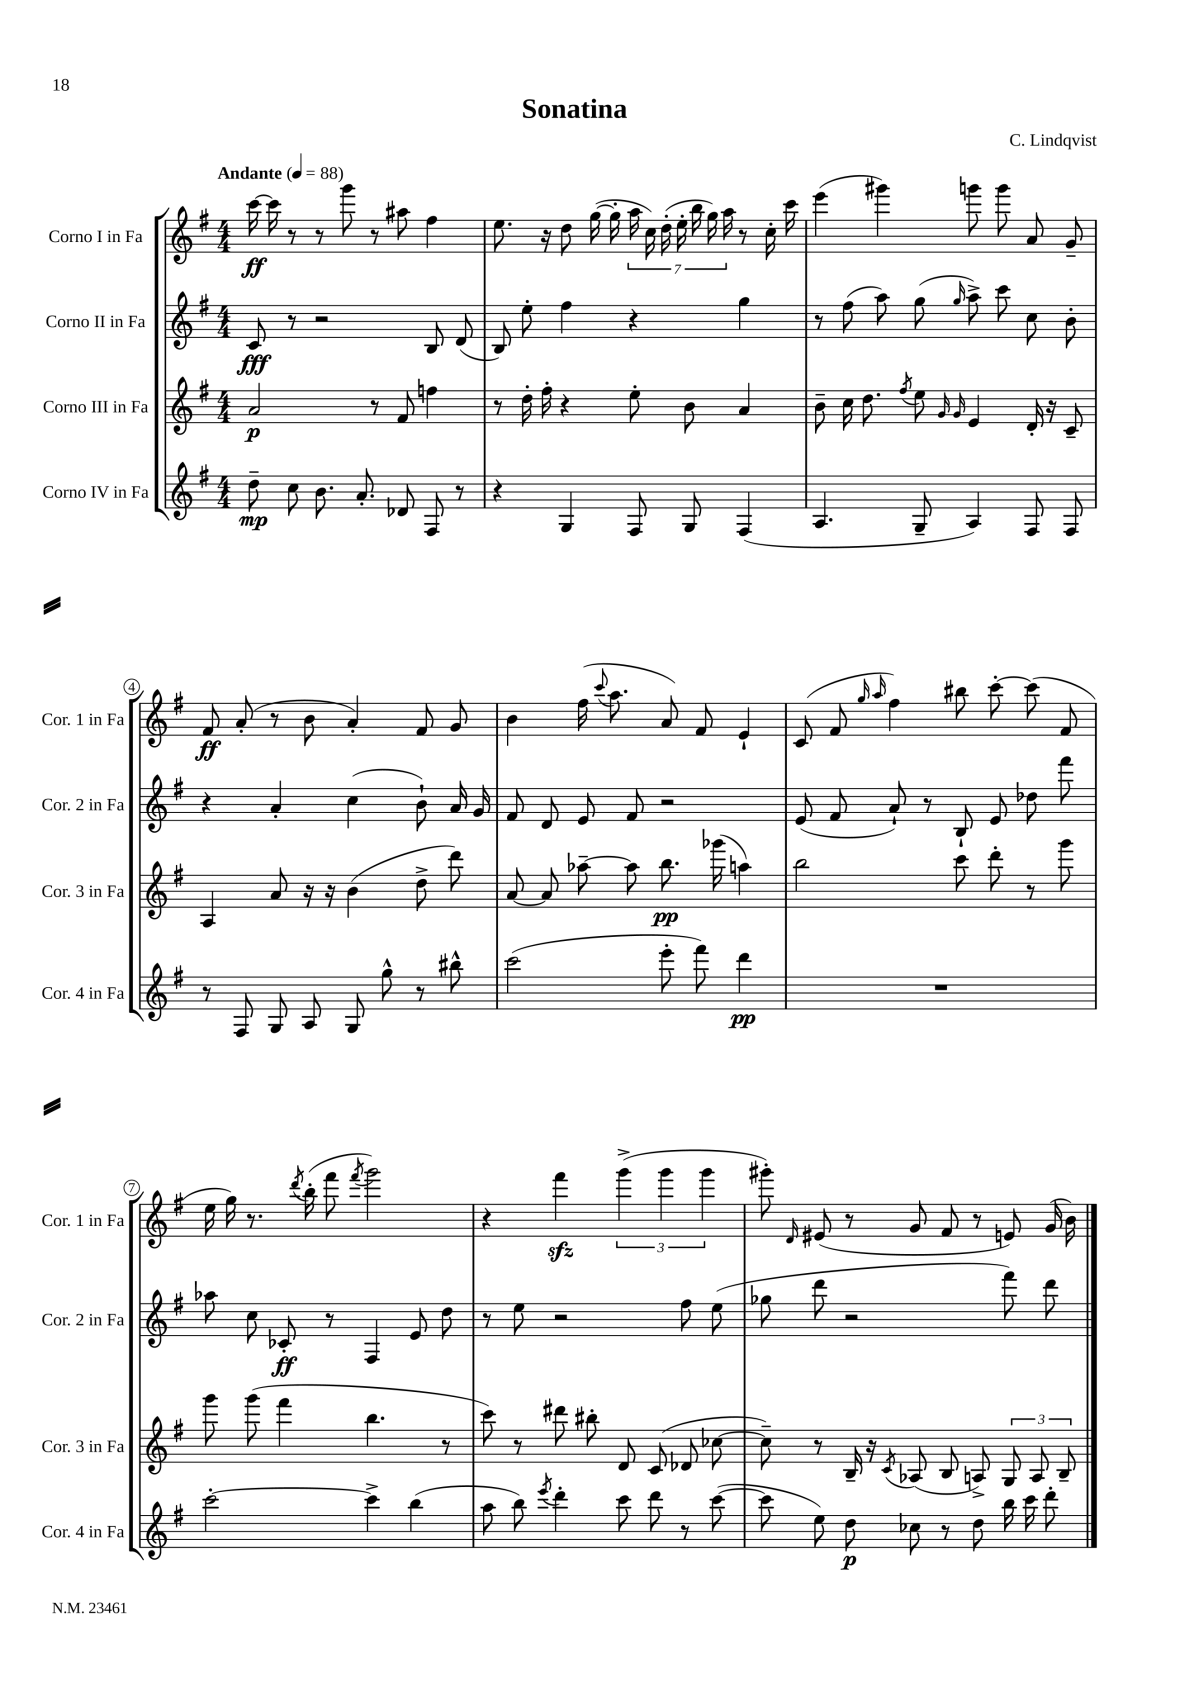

**kern	**dynam	**kern	**dynam	**kern	**dynam	**kern	**dynam
*part4	*part4	*part3	*part3	*part2	*part2	*part1	*part1
*staff4	*staff4	*staff3	*staff3	*staff2	*staff2	*staff1	*staff1
*I"Corno IV in Fa	*	*I"Corno III in Fa	*	*I"Corno II in Fa	*	*I"Corno I in Fa	*
*I'Cor. 4 in Fa	*	*I'Cor. 3 in Fa	*	*I'Cor. 2 in Fa	*	*I'Cor. 1 in Fa	*
*clefG2	*	*clefG2	*	*clefG2	*	*clefG2	*
*k[f#]	*	*k[f#]	*	*k[f#]	*	*k[f#]	*
*M4/4	*	*M4/4	*	*M4/4	*	*M4/4	*
*MM88	*	*MM88	*	*MM88	*	*MM88	*
=1	=1	=1	=1	=1	=1	=1	=1
!	!	!	!	!	!	!LO:TX:a:B:t=Andante	!
8dd~\	mp	2a/	p	8c/	fff	[16ccc\	ff
.	.	.	.	.	.	16ccc\]	.
8cc\	.	.	.	8r	.	8r	.
8.b\	.	.	.	2r	.	8r	.
.	.	.	.	.	.	8ggg\	.
8.a'/	.	.	.	.	.	.	.
.	.	8r	.	.	.	8r	.
8d-X/	.	8f#/	.	.	.	8aa#X\	.
8F#/	.	4ffn\	.	8B/	.	4ff#\	.
8r	.	.	.	(8d/	.	.	.
=2	=2	=2	=2	=2	=2	=2	=2
4r	.	8r	.	8B/)	.	8.ee\	.
.	.	16dd'\	.	8ee'\	.	.	.
.	.	16ff#'\	.	.	.	16r	.
4G/	.	4r	.	4ff#\	.	8dd\	.
.	.	.	.	.	.	([16gg\	.
.	.	.	.	.	.	16gg'\]	.
8F#/	.	8ee'\	.	4r	.	28aa\	.
.	.	.	.	.	.	28cc\)	.
.	.	.	.	.	.	(28dd'\	.
.	.	.	.	.	.	28ee'\	.
8G/	.	8b\	.	.	.	.	.
.	.	.	.	.	.	28bb\	.
.	.	.	.	.	.	28gg\)	.
.	.	.	.	.	.	28aa\	.
(4F#/	.	4a/	.	4gg\	.	8r	.
.	.	.	.	.	.	16cc'\	.
.	.	.	.	.	.	16ccc\	.
=3	=3	=3	=3	=3	=3	=3	=3
4.A/	.	8b~\	.	8r	.	(4eee\	.
.	.	16cc\	.	(8ff#\	.	.	.
.	.	8.dd\	.	.	.	.	.
.	.	.	.	8aa\)	.	4ggg#X\)	.
.	.	8qff#/	.	.	.	.	.
8G~/	.	8ee\	.	(8gg\	.	.	.
.	.	16qqg/	.	.	.	.	.
.	.	16qqg/	.	16qqgg/	.	.	.
4A/)	.	4e/	.	8aa^\)	.	8gggn\	.
.	.	.	.	8ccc\	.	8ggg\	.
8F#/	.	16d'/	.	8cc\	.	8a/	.
.	.	16r	.	.	.	.	.
8F#/	.	8c~/	.	8b'\	.	8g~/	.
!!LO:LB:g=z
=4	=4	=4	=4	=4	=4	=4	=4
8r	.	4A/	.	4r	.	8f#/	ff
8F#/	.	.	.	.	.	(8a'/	.
8G/	.	8a/	.	4a'/	.	8r	.
8A/	.	16r	.	.	.	8b\	.
.	.	16r	.	.	.	.	.
8G/	.	(4b\	.	(4cc\	.	4a'/)	.
8gg^^\	.	.	.	.	.	.	.
8r	.	8dd^\	.	8b`\)	.	8f#/	.
8bb#X^^\	.	8ddd\)	.	16a/	.	8g/	.
.	.	.	.	16g/	.	.	.
=5	=5	=5	=5	=5	=5	=5	=5
(2ccc\	.	[8a/	.	8f#/	.	4b\	.
.	.	8a/]	.	8d/	.	.	.
.	.	[8aa-X~\	.	8e/	.	(16ff#\	.
.	.	.	.	.	.	8qqccc/	.
.	.	.	.	.	.	8.aa\	.
.	.	8aa-\]	.	8f#/	.	.	.
8eee'\	.	8.bb\	pp	2r	.	8a/)	.
8fff#\)	.	.	.	.	.	8f#/	.
.	.	(16ggg-X\	.	.	.	.	.
4ddd\	pp	4aan\)	.	.	.	4e`/	.
=6	=6	=6	=6	=6	=6	=6	=6
1r	.	2bb\	.	(8e/	.	(8c/	.
.	.	.	.	8f#/	.	8f#/	.
.	.	.	.	.	.	16qqgg/	.
.	.	.	.	.	.	16qqaa/	.
.	.	.	.	8a`/)	.	4ff#\)	.
.	.	.	.	8r	.	.	.
.	.	8ccc\	.	8B`/	.	8bb#X\	.
.	.	8ddd'\	.	8e/	.	[8ccc'\	.
.	.	8r	.	8dd-X\	.	(8ccc\]	.
.	.	8ggg\	.	8fff#\	.	8f#/	.
!!LO:LB:g=z
=7	=7	=7	=7	=7	=7	=7	=7
[2ccc'\	.	8ggg\	.	8aa-X\	.	16ee\	.
.	.	.	.	.	.	16gg\)	.
.	.	(8ggg\	.	8cc\	.	8.r	.
.	.	4fff#\	.	8c-X'/	ff	.	.
.	.	.	.	.	.	8qddd/	.
.	.	.	.	.	.	(16bb'\	.
.	.	.	.	8r	.	8fff#\	.
.	.	.	.	.	.	8qfff#/	.
4ccc^\]	.	4.bb\	.	4F#/	.	2ggg\)	.
(4bb\	.	.	.	8e/	.	.	.
.	.	8r	.	8dd\	.	.	.
=8	=8	=8	=8	=8	=8	=8	=8
8aa\	.	8ccc\)	.	8r	.	4r	.
8bb\)	.	8r	.	8ee\	.	.	.
8qeee/	.	.	.	.	.	.	.
4ddd'\	.	8ddd#X\	.	2r	.	4fff#zz\	.
.	.	8bb#X'\	.	.	.	.	.
8ccc\	.	8d/	.	.	.	(6ggg^\	.
8ddd\	.	(8c/	.	.	.	.	.
.	.	.	.	.	.	6ggg\	.
8r	.	8d-X/	.	8ff#\	.	.	.
.	.	.	.	.	.	6ggg\	.
([8ccc\	.	[8cc-X\	.	(8ee\	.	.	.
=9	=9	=9	=9	=9	=9	=9	=9
8ccc\]	.	8cc-~\])	.	8gg-X\	.	8ggg#X'\)	.
.	.	.	.	.	.	16qqd/	.
8ee\)	.	8r	.	8ddd\	.	(8e#X/	.
8dd\	p	16B~/	.	2r	.	8r	.
.	.	16r	.	.	.	.	.
.	.	8qc/	.	.	.	.	.
8cc-X\	.	(8A-X/	.	.	.	8g/	.
8r	.	8B/	.	.	.	8f#/	.
8dd\	.	8An^/)	.	.	.	8r	.
16bb\	.	12G/	.	8fff#\)	.	8en/)	.
16ccc\	.	.	.	.	.	.	.
.	.	12A/	.	.	.	.	.
8ddd'\	.	.	.	8ddd\	.	(16g/	.
.	.	12B~/	.	.	.	.	.
.	.	.	.	.	.	16b\)	.
==	==	==	==	==	==	==	==
*-	*-	*-	*-	*-	*-	*-	*-
